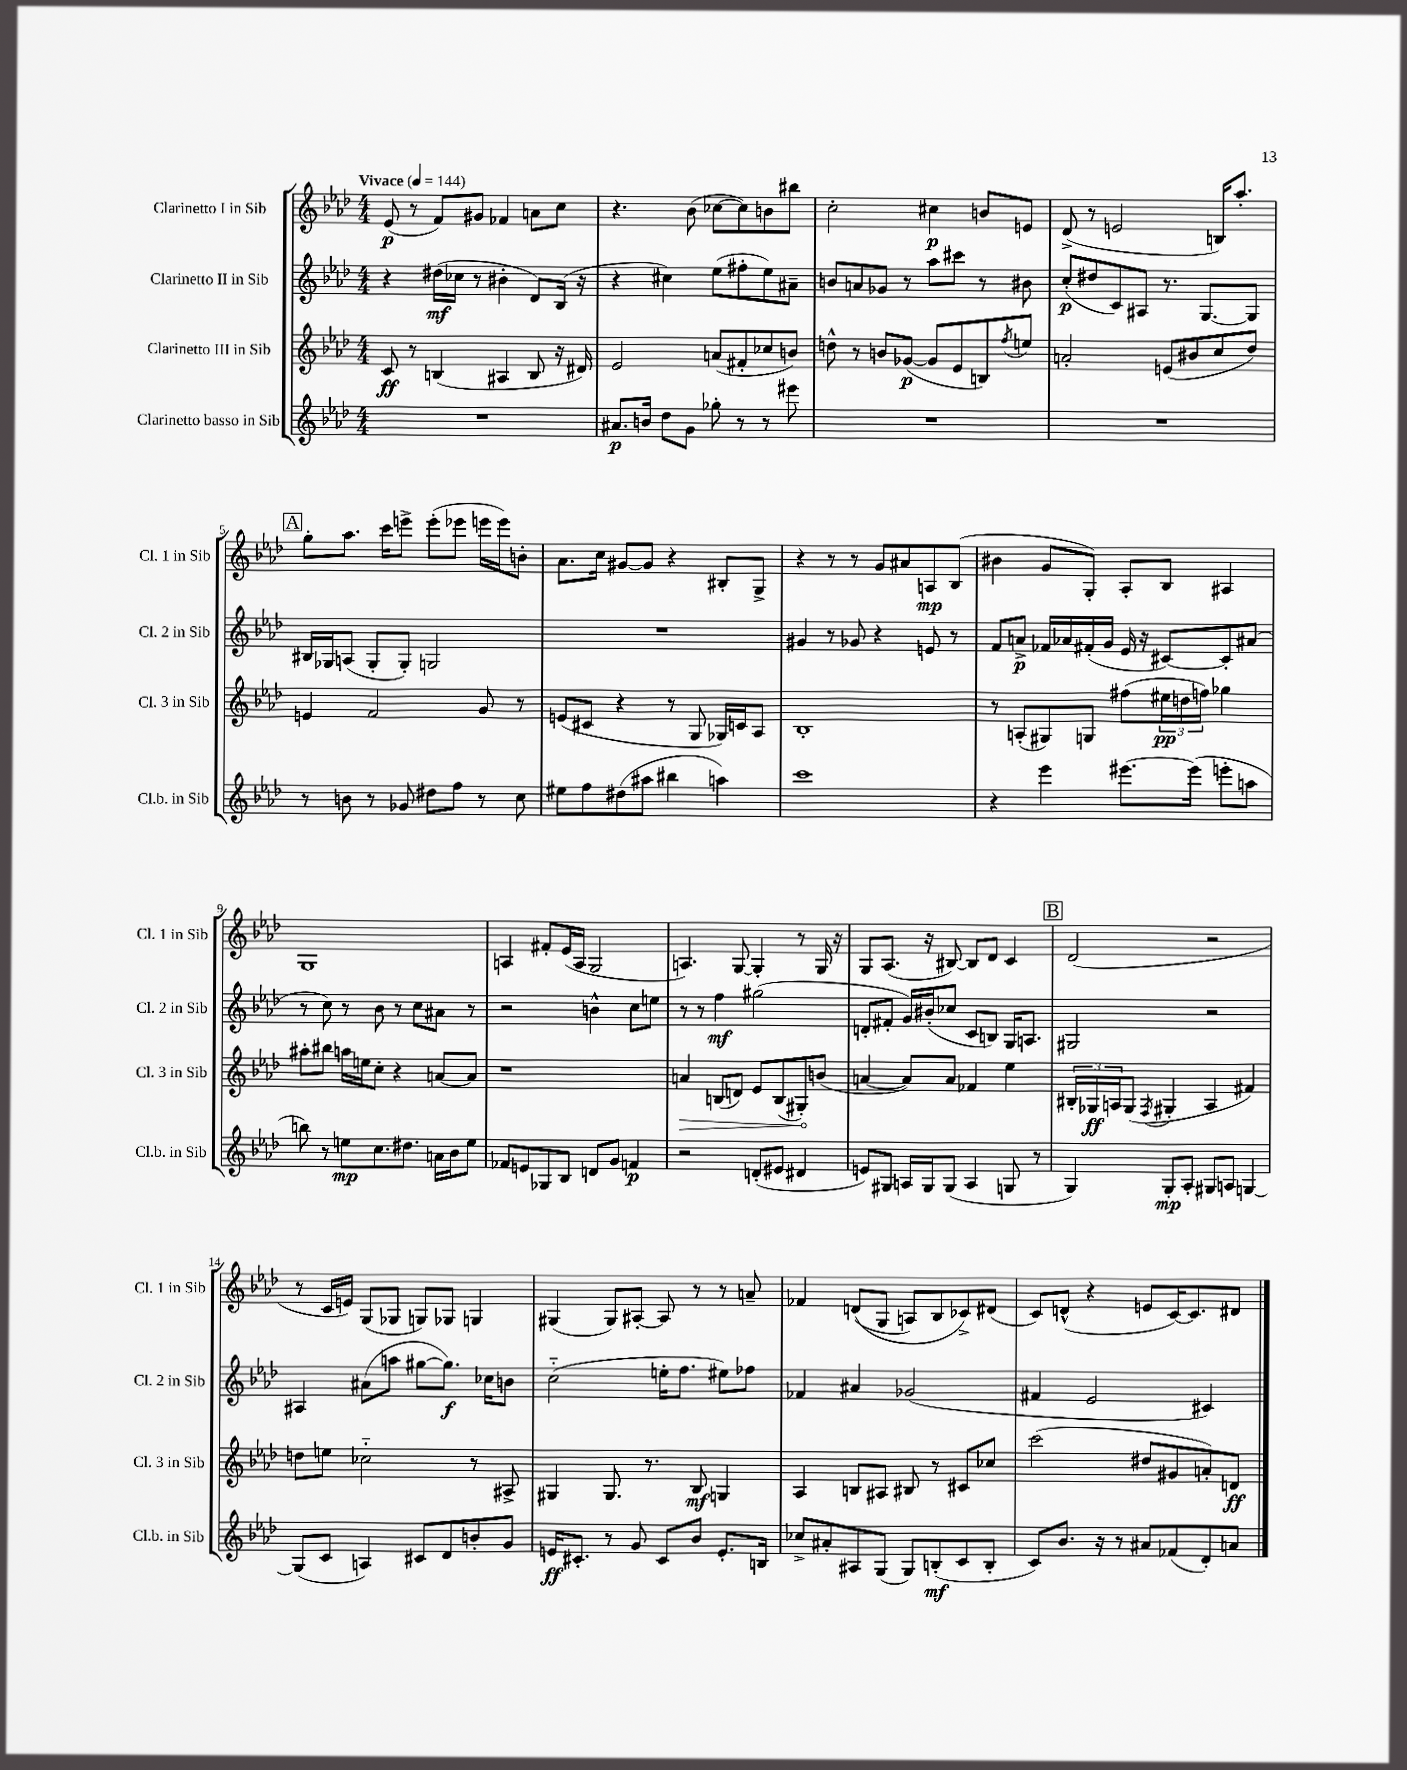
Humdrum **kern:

**kern	**kern	**kern	**kern
*staff4	*staff3	*staff2	*staff1
*clefG2	*clefG2	*clefG2	*clefG2
*k[b-e-a-d-]	*k[b-e-a-d-]	*k[b-e-a-d-]	*k[b-e-a-d-]
*M4/4	*M4/4	*M4/4	*M4/4
*MM144	*MM144	*MM144	*MM144
1r	8c	4r	(8e-
.	8r	.	8r
.	(4B	(16dd#	8f)
.	.	16cc-	.
.	.	8r	8g#
.	4A#	4b#'	4f-
.	8B	8d-)	8a
.	16r	(16B-	8cc
.	16d#)	16r	.
=	=	=	=
8.a#	2e-	4r	4.r
16b	.	.	.
8dd-	.	4cc#)	.
8g	.	.	(8b-
8gg-'	(8a	(8ee-	[8cc-
8r	8f#'	8ff#'	8cc-])
8r	8cc-	8ee-)	8b
8eee#	8b)	8a#~	8bb#
=	=	=	=
1r	8dd^^	8b	2cc'
.	8r	8a	.
.	8b	8g-	.
.	([8g-	8r	.
.	8g-]	8aa-	4cc#
.	8e-	8ccc#	.
.	8B)	8r	8b
.	8qff	.	.
.	8ee	8b#	8e
=	=	=	=
1r	2a'	(8cc'	(8d-^
.	.	8dd#	8r
.	.	8c)	2e
.	.	8A#	.
.	(8e	8.r	.
.	8b#	.	.
.	.	[8.G	.
.	8cc	.	16B)
.	.	.	8.aa-'
.	8dd-)	8G]	.
=	=	=	=
8r	4e	16B#	8gg'
.	.	16G-	.
8b	.	(8A	8.aa-
8r	2f	8G-'	.
.	.	.	16ccc
8g-	.	8G-')	8eee^
8dd#	.	2G	(8eee'
8ff	.	.	8eee-
8r	8g	.	16eee
.	.	.	16eee)
8cc	8r	.	8b'
=	=	=	=
8ee#	(8e	1r	8.a-
8ff	8c#	.	.
.	.	.	16cc
(8dd#	4r	.	[8g#
8aa#	.	.	8g#]
4bb#	8r	.	4r
.	8G	.	.
4aa)	16G-)	.	8B#'
.	16c	.	.
.	8A-	.	8G^
=	=	=	=
1ccc	1B-'	4g#	4r
.	.	8r	8r
.	.	8g-	8r
.	.	4r	8g
.	.	.	8a#
.	.	8e	8A
.	.	8r	(8B-
=	=	=	=
4r	8r	8f	4b#
.	(8A'	8a^	.
4eee-	8G#)	16f-	8g
.	.	16a-	.
.	8G	(16f#'	8G')
.	.	16g	.
[8.eee#	(8ff#	16e-	8A-'
.	.	16r	.
.	24ee#	[8c#)	8B-
.	24dd	.	.
(16eee#]	.	.	.
.	24ff)	.	.
8eee'	4gg-	8c#']	4A#
8aa	.	(8a#	.
=	=	=	=
8bb)	8aa#'	8r	1G
8r	8bb#	8cc)	.
8ee	16aa	8r	.
.	16ee	.	.
8.cc	8cc'	8b-	.
.	4r	8r	.
8.dd#	.	.	.
.	.	8cc	.
16a	[8a	8a#	.
16b-	.	.	.
8ee	8a]	8r	.
=	=	=	=
8f-	1r	2r	4A
8e	.	.	.
8G-	.	.	8f#'
8B-	.	.	(16e-
.	.	.	16A
8d	.	4b^^	2G
8g	.	.	.
4f	.	8cc	.
.	.	8ee	.
=	=	=	=
2r	4a	8r	4.A)
.	.	8r	.
.	(8B	4ff	.
.	8d)	.	[8G
(8d'	8e-	(2gg#	4G']
8e#	(8B	.	.
4d#	8G#')	.	8r
.	(8b	.	16G
.	.	.	16r
=	=	=	=
8e)	[4a	8d'	8G
8G#	.	8f#'	(8.A-
16A	8a])	16g)	.
16G#	.	(16b#'	16r
(8G#	8a	8cc-	[8B#)
4A	4f-	8c	8B#]
.	.	8B)	8d-
8G	4ee-	16G	4c
.	.	8.A	.
8r	.	.	.
=	=	=	=
4G)	24B#'	2G#	(2d-
.	24G-	.	.
.	24A	.	.
.	(8G-	.	.
.	8qF	.	.
8G'	4G#'	.	.
8A-'	.	.	.
8G#	4A	2r	2r
8A	.	.	.
[4G	4f#)	.	.
=	=	=	=
(8G]	8dd	4A#	8r
8c	8ee	.	16c
.	.	.	16e)
4A)	2cc-'~	(8a#	(8G
.	.	8aa	8G-
8c#	.	[8gg#	8G)
8d-	.	8.gg#])	8G-
8b'	8r	.	4G
.	.	16cc-	.
8g	8A#^	8b	.
=	=	=	=
16e	4G#	(2cc'~	(4G#
8.c#'	.	.	.
8r	8.G#	.	8G#)
8g	.	.	[8A#'
.	8.r	.	.
8c#	.	16ee'	8A#]
.	.	8.ff	.
8b-	8B-	.	8r
8.e'	4G	8ee#)	8r
.	.	8ff-	8a~
16B	.	.	.
=	=	=	=
8cc-^	4A-	4f-	4f-
8a#'	.	.	.
8A#	8B	4a#	&((8d
(8G	8A#	.	8G
8G)	8B#	(2g-	8A)
(8B'	8r	.	8B-
8c	8c#	.	8c-^&)
8B'	8cc-	.	(8d#
=	=	=	=
8c)	(2ccc	4f#	8c)
8.b-	.	.	(8d^^
.	.	2e-	4r
16r	.	.	.
8r	.	.	.
8a#	8dd#	.	8e
(8f-	8g#	.	[16c)
.	.	.	8.c]
8d-')	8a')	4c#)	.
8a	8d	.	8d#
==	==	==	==
*-	*-	*-	*-
